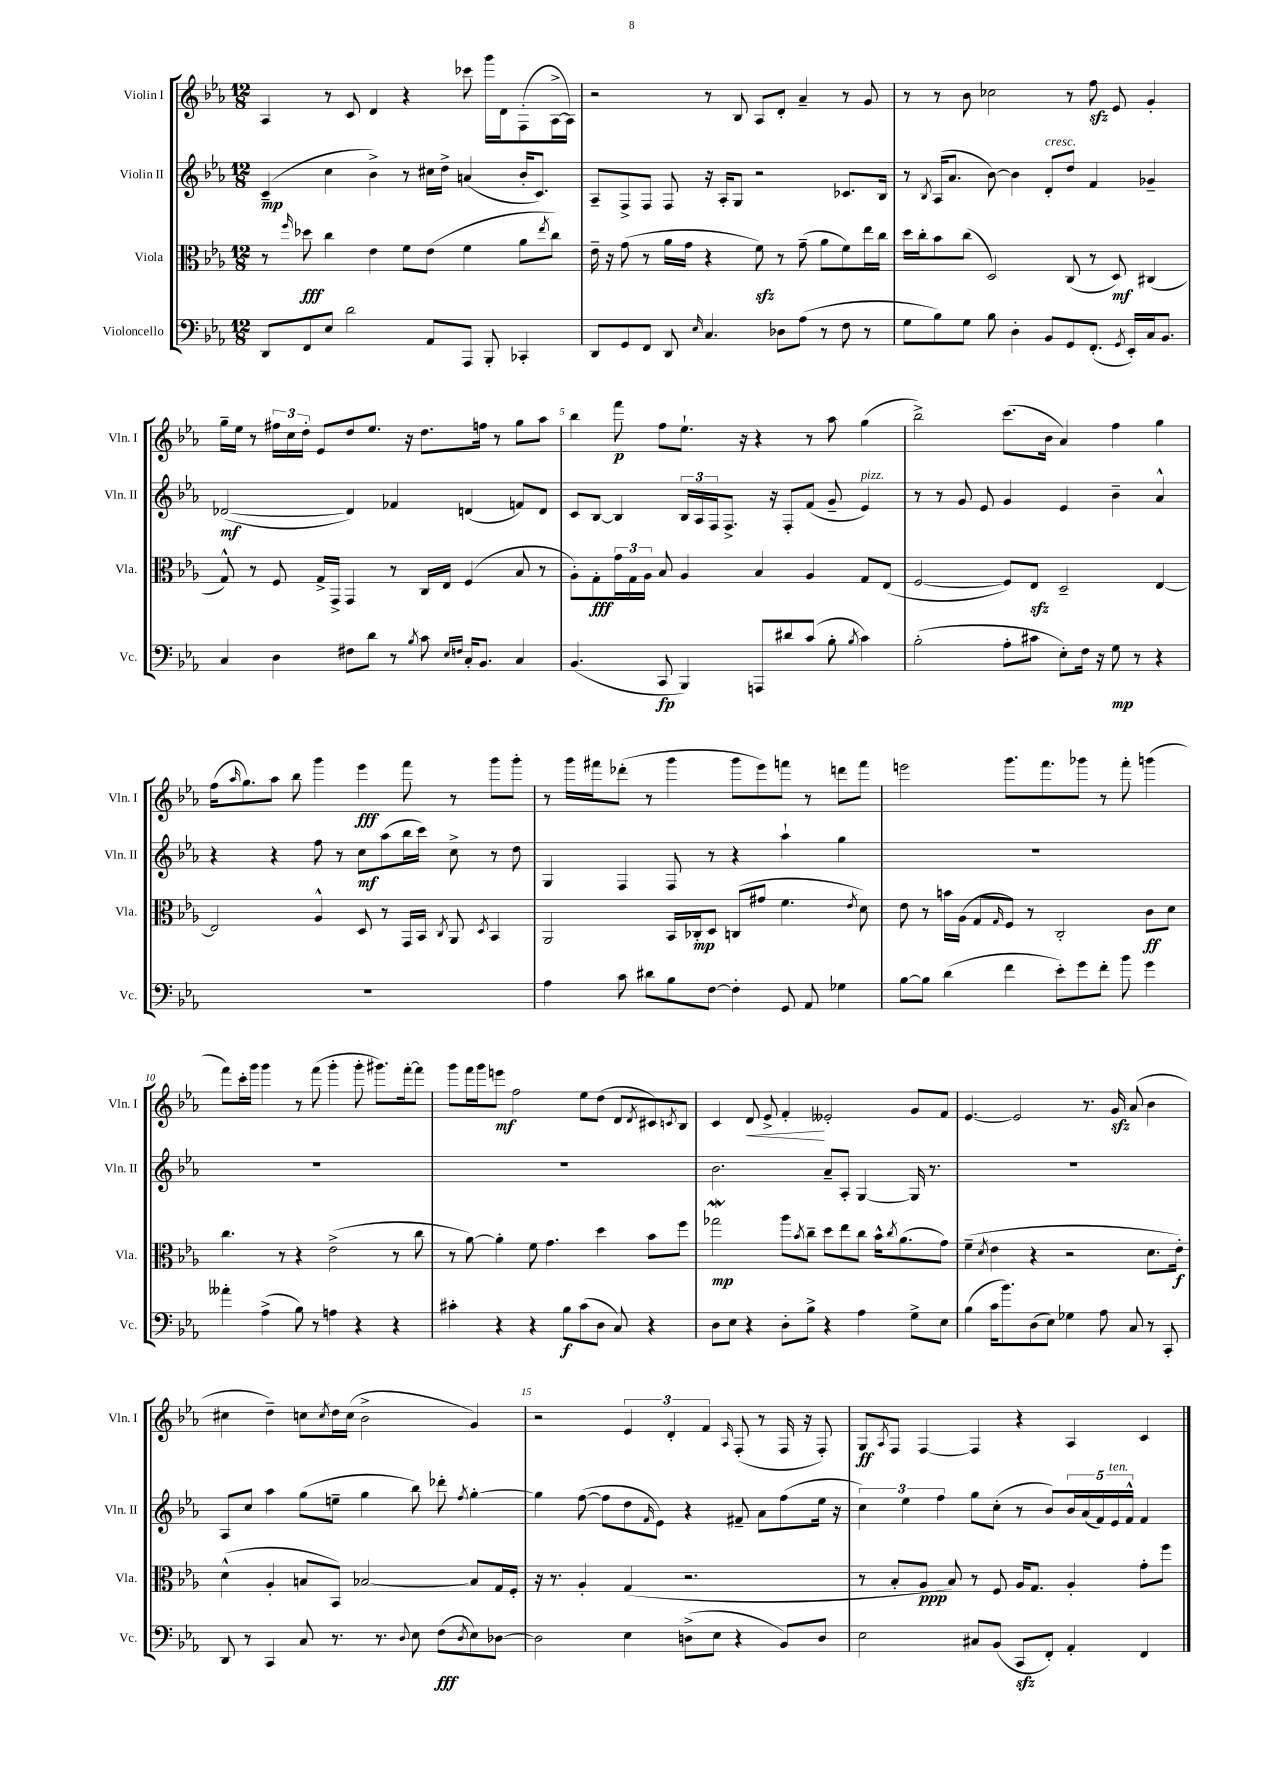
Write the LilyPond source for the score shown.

<<
\new StaffGroup <<
\new Staff = "s0" \with { instrumentName = "Violin I" shortInstrumentName = "Vln. I" } {
    \clef treble \key ees \major \numericTimeSignature \time 12/8
    aes4 r8 c'8 d'4 r4 ces'''8 g'''16 d'16 f8-.( aes16~-> aes16) |
    r2 r8 bes8 aes8 d'8-. aes'4-- r8 g'8 |
    r8 r8 bes'8 ces''2 r8 f''8\sfz ees'8 g'4-. |
    g''16-- ees''16 r8 \tuplet 3/2 { fis''16 c''16 d''16-. } ees'8 d''8 ees''8. r16 d''8. f''16 r8 g''8 aes''8 |
    bes''4 f'''8\p f''8 ees''8.-! r16 r4 r8 aes''8 g''4( |
    bes''2->) c'''8.( bes'16 aes'4) f''4 g''4 |
    f''16( \grace { aes''16 } g''8.) aes''8 bes''8 g'''4 ees'''4\fff f'''8 r8 g'''8 g'''8-. |
    r8 g'''16 fis'''16 des'''8-.( r8 g'''4 g'''8 ees'''8) f'''8 r8 d'''8 f'''8 |
    e'''2 g'''8. f'''8. ges'''8 r8 f'''8-. g'''4( |
    f'''8) c'''16-. g'''16 g'''4 r8 f'''8( g'''4-. g'''8-. gis'''8.) f'''16~-. f'''8 |
    g'''8 f'''16 g'''16 e'''8\mf f''2 ees''8 d''8( d'8 \acciaccatura { d'8 } cis'8) \acciaccatura { c'8 } bes8 |
    c'4 d'8\< ees'8-> f'4-.\! eeses'2-. g'8 f'8 |
    ees'4.~ ees'2 r8. g'16\sfz aes'8( bes'4 |
    cis''4 d''4--) c''8 \acciaccatura { c''8 } d''16 c''16( bes'2-> g'4) |
    r2 \tuplet 3/2 { ees'4 d'4-. f'4 } \grace { aes16 } f8-.( r8 f16 r16 f8-.) |
    g8\ff \acciaccatura { aes8 } f8 f4~ f4 r4 aes4 c'4 \bar "|." |
}
\new Staff = "s1" \with { instrumentName = "Violin II" shortInstrumentName = "Vln. II" } {
    \clef treble \key ees \major \numericTimeSignature \time 12/8
    c'4--\mp( c''4 bes'4->) r8 cis''16 d''16-> a'4( bes'16-. c'8.) |
    aes8-- f8-> f8 f8 r16 aes16-. g8 r2 ces'8. bes16 |
    r8 \acciaccatura { bes8 } aes16( aes'8. bes'8~) bes'4 d'8-.^\markup { \italic "cresc." } d''8 f'4 ges'4-- |
    des'2~\mf( des'4) fes'4 d'4( f'8) d'8 |
    c'8 bes8~ bes4 \tuplet 3/2 { bes16 aes16 f16 } f8.-> r16 f8-. f'8( g'8-- ees'4^\markup { \italic "pizz." }) |
    r8 r8 g'8 ees'8 g'4 ees'4 bes'4-- aes'4-^ |
    r4 r4 f''8 r8 c''8\mf aes''8( bes''16 c'''16) c''8-> r8 d''8 |
    g4 f4 f8 r8 r4 aes''4-! g''4 |
    R1. |
    R1. |
    R1. |
    bes'2. aes'8-- aes8-. g4~ g16 r8. |
    R1. |
    aes8 c''8 aes''4 g''8( e''8-- g''4 bes''8) des'''8-. \acciaccatura { f''8 } g''4~-. |
    g''4 f''8~( f''8 d''8 \grace { f'16 } ees'8) r4 fis'8-- aes'8 f''8( ees''16 r16 |
    \tuplet 3/2 { c''4) ees''4 f''4 } g''8 c''8-.( r8 bes'8) \tuplet 5/4 { bes'16 aes'16( f'16) ees'16^\markup { \italic "ten." } f'16-^ } f'4 \bar "|." |
}
\new Staff = "s2" \with { instrumentName = "Viola" shortInstrumentName = "Vla." } {
    \clef alto \key ees \major \numericTimeSignature \time 12/8
    r8 \grace { f''16 } des''8\fff c''4 ees'4 f'8 ees'8( f'4 aes'8 \acciaccatura { ees''8 } c''8) |
    ees'16-- r16 g'8( r8 aes'16 g'16 r4 f'8\sfz) r8 g'8--( aes'8 f'8) ees''16 c''16 |
    d''16 c''16-. bes'8 c''8( d2) c8( r8 d8\mf) cis4( |
    g8-^) r8 f8 g16-> g,16-> g,4 r8 c16 ees16 f4( bes8 r8 |
    aes8-.) g8-.\fff \tuplet 3/2 { g'16 g16 aes16 } bes8 aes4 bes4 aes4 g8 ees8( |
    f2~ f8) ees8\sfz d2-- ees4~ |
    ees2 aes4-^ d8 r8 g,16 bes,16 \acciaccatura { c8 } aes,8 \acciaccatura { d8 } bes,4 |
    aes,2 bes,16 ces16-.\mp d8 c8( gis'8 f'4. \acciaccatura { ees'8 } d'8) |
    ees'8 r8 b'16 aes16( g8 \grace { g16 } f8) r8 c2-. c'8\ff d'8 |
    c''4. r8 r4 ees'2->( r8 c''8 |
    r8 aes'8~) aes'4-. f'8 g'4. d''4 bes'8 f''8 |
    ges''2\mordent\mp aes''8 \acciaccatura { bes'8 } c''8-- d''8 ees''8 c''8 bes'16-^ \acciaccatura { c''8 } aes'8.( g'8) |
    f'4--( \acciaccatura { d'8 } ees'4 r4 r2 d'8. ees'16-.\f) |
    d'4-^( aes4-. b8 bes,8) bes2~ bes8 g16 f16-. |
    r16 r8. aes4-. g4( r2. |
    r8 bes8-. aes8\ppp bes8) r8 f8 aes16 g8. aes4-. g'8-. f''8 \bar "|." |
}
\new Staff = "s3" \with { instrumentName = "Violoncello" shortInstrumentName = "Vc." } {
    \clef bass \key ees \major \numericTimeSignature \time 12/8
    d,8 f,8 ees8 d'2 aes,8 aes,,8 bes,,8-. ces,4-. |
    d,8 g,8 f,8 d,8 \grace { ees16 } c4. des8 aes8( r8 f8 r8 |
    g8 bes8) g8 bes8 d4-. bes,8 g,8 f,8.-.( \acciaccatura { g,8 } ees,16-.) c16 bes,8. |
    c4 d4 fis8 d'8 r8 \acciaccatura { bes8 } c'8 \grace { ees16 f16 } c16-. bes,8. c4 |
    bes,4.( c,8\fp bes,,4) a,,8 dis'8 c'8( bes8-. \acciaccatura { bes8 } c'4) |
    bes2-.( aes8-. cis'8 ees8-.) f16 r16 g8\mp r8 r4 |
    R1. |
    aes4 c'8 dis'8 bes8 f8~ f4-. g,8 aes,8 ges4 |
    bes8~ bes8 d'4( f'4 ees'8-.) g'8 f'8-. bes'8 g'4 |
    aeses'4-. aes4->( bes8) r8 a4 r4 r4 |
    cis'4-. r4 r4 bes8\f cis'8( d8 c8) r4 |
    d8 ees8 r4 d8-. bes8-> r4 aes4 g8-> ees8 |
    bes4( c'16 bes'8.) d8( ees8) ges4 aes8 c8 r8 c,8-. |
    d,8 r8 c,4 c8 r8. r8. \appoggiatura { d8 } ees8 f8\fff( \acciaccatura { d8 } ees8) des8~ |
    des2 ees4 d8->( ees8 r4 bes,8) d8 |
    ees2 cis8 bes,8( c,8\sfz f,8-.) aes,4-. f,4 \bar "|." |
}
>>
>>
\layout { \context { \Score \override BarNumber.break-visibility = ##(#f #t #t) barNumberVisibility = #(every-nth-bar-number-visible 5) } }
